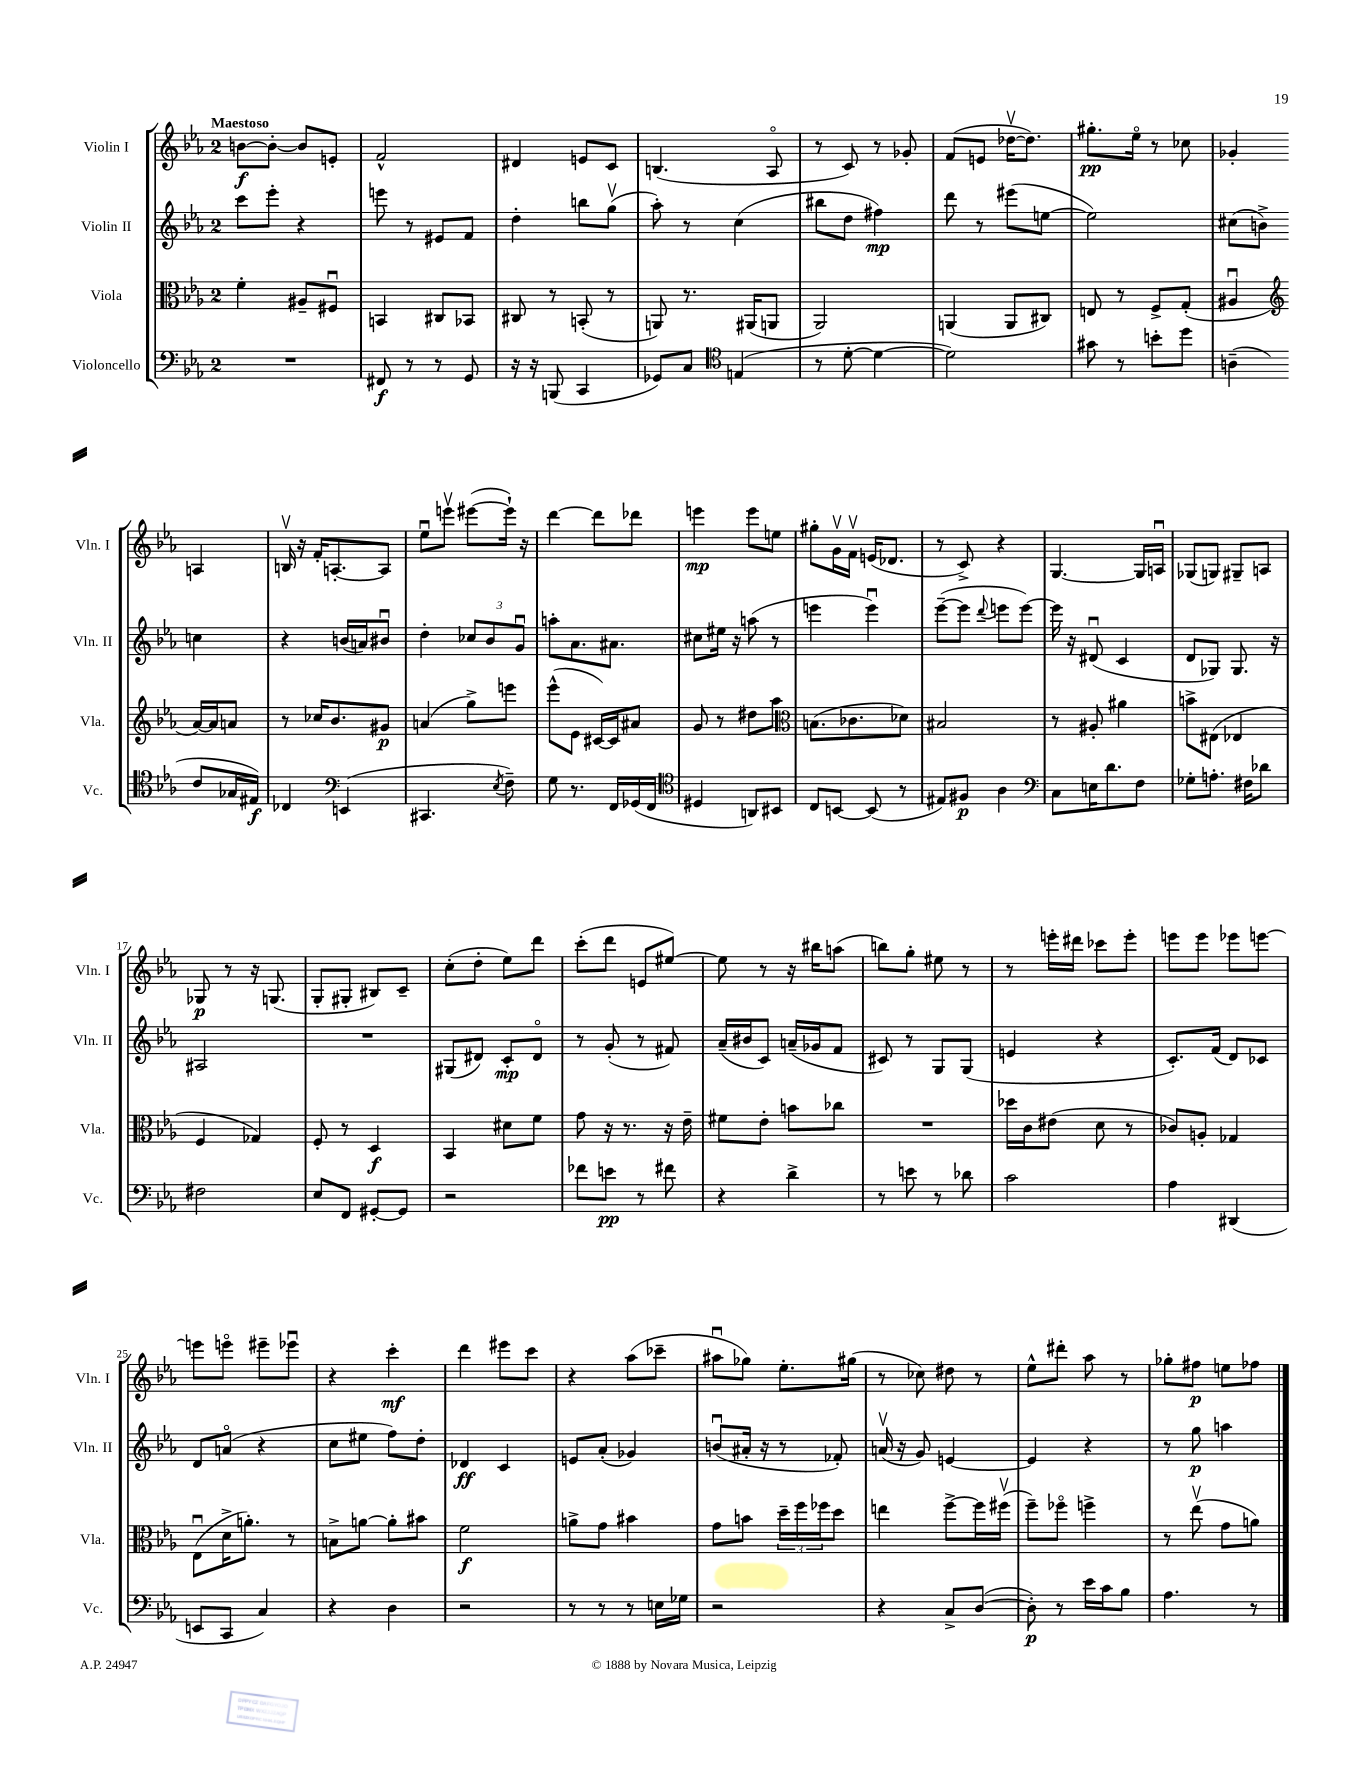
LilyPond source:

<<
\new StaffGroup <<
\new Staff = "s0" \with { instrumentName = "Violin I" shortInstrumentName = "Vln. I" } {
    \clef treble \key ees \major \once \override Staff.TimeSignature.style = #'single-digit \time 2/4 \tempo "Maestoso"
    b'8~\f b'8~-. b'8 e'8-. |
    f'2-^ |
    dis'4 e'8 c'8 |
    b4.( aes8\flageolet |
    r8 c'8) r8 ges'8-. |
    f'8( e'8 des''16~\upbow des''8.) |
    gis''8.-.\pp ees''16\flageolet r8 ces''8 |
    ges'4-. a4 |
    b16\upbow r16 f'16-. a8.~-. a8 |
    ees''8\downbow e'''8\upbow eis'''8~( eis'''16-!) r16 |
    d'''4~ d'''8 des'''8 |
    e'''4\mp e'''8 e''8 |
    gis''8-. g'16\upbow f'16\upbow e'16( des'8. |
    r8 c'8->) r4 |
    g4.~ g16 a16\downbow |
    ges8( g8) gis8-- a8 |
    ges8\p r8 r16 g8.( |
    g8-. gis8-. bis8) c'8-- |
    c''8-.( d''8-. ees''8) d'''8 |
    c'''8-.( d'''8 e'8 eis''8~) |
    eis''8 r8 r16 bis''16 a''8( |
    b''8) g''8-. eis''8 r8 |
    r8 e'''16-. dis'''16 ces'''8 e'''8-. |
    e'''8 e'''8 ees'''8 e'''8~ |
    e'''8 e'''8\flageolet eis'''8-- ees'''8\downbow |
    r4 c'''4-.\mf |
    d'''4 eis'''8 c'''8 |
    r4 aes''8( ces'''8-- |
    ais''8\downbow ges''8) ees''8.-. gis''16( |
    r8 ces''8) dis''8 r8 |
    ees''8-^ dis'''8-. aes''8 r8 |
    ges''8-. fis''8\p e''8 fes''8 \bar "|." |
}
\new Staff = "s1" \with { instrumentName = "Violin II" shortInstrumentName = "Vln. II" } {
    \clef treble \key ees \major \once \override Staff.TimeSignature.style = #'single-digit \time 2/4
    c'''8 ees'''8-. r4 |
    e'''8 r8 eis'8 f'8 |
    d''4-. b''8 g''8\upbow( |
    aes''8-.) r8 c''4( |
    bis''8 d''8 fis''4\mp) |
    d'''8 r8 eis'''8( e''8~ |
    e''2) |
    cis''8( b'8->) c''4 |
    r4 b'16( a'16) bis'8\downbow |
    d''4-. \tuplet 3/2 { ces''8 bes'8 g'8\downbow } |
    a''8-. aes'8. ais'8. |
    cis''8 eis''16 r16 a''8( r8 |
    e'''4 e'''4\downbow) |
    ees'''8~--( ees'''8 \appoggiatura { d'''8 } e'''8 e'''8~) |
    e'''16 r16 dis'8\downbow( c'4 |
    d'8 ges8) ges8. r16 |
    ais2 |
    R2 |
    gis8( dis'8) c'8-.\mp dis'8\flageolet |
    r8 g'8-.( r8 fis'8) |
    aes'16--( bis'16 c'8) a'16--( ges'16 f'8 |
    cis'8) r8 g8 g8( |
    e'4 r4 |
    c'8.-.) f'16( d'8) ces'8 |
    d'8 a'8\flageolet( r4 |
    c''8 eis''8 f''8) d''8-. |
    des'4\ff c'4 |
    e'8 aes'8-.( ges'4) |
    b'8\downbow( ais'16-. r16 r8 fes'8-.) |
    a'16\upbow( r16 g'8) e'4~ |
    e'4 r4 |
    r8 g''8\p a''4 \bar "|." |
}
\new Staff = "s2" \with { instrumentName = "Viola" shortInstrumentName = "Vla." } {
    \clef alto \key ees \major \once \override Staff.TimeSignature.style = #'single-digit \time 2/4
    f'4-. ais8-- fis8\downbow |
    b,4 cis8 bes,8 |
    cis8 r8 b,8-.( r8 |
    a,8) r8. ais,16( a,8 |
    aes,2) |
    a,4( a,8 cis8) |
    e8 r8 f8-> g8-.( |
    ais4\downbow \clef treble aes'16~) aes'16 a'8 |
    r8 ces''16 bes'8. gis'8\p |
    a'4( g''8->) e'''8 |
    ees'''8-^( ees'8 cis'16~) cis'16 ais'8 |
    g'8 r8 dis''8 aes''8 |
    \clef alto b8.( ces'8. des'8) |
    bis2 |
    r8 ais8-. ais'4 |
    b'8-> eis8( ees4 |
    f4 ges4) |
    f8-. r8 d4\f |
    bes,4 dis'8 f'8 |
    g'8 r16 r8. r16 ees'16-- |
    fis'8 ees'8-. b'8 ces''8 |
    R2 |
    des''16 c'16 eis'8( d'8 r8 |
    ces'8) a8-. ges4 |
    ees8\downbow( d'16-> a'8.-.) r8 |
    b8-> a'8~ a'8-. bis'8 |
    f'2\f |
    a'8-> g'8 bis'4 |
    g'8 b'8 \tuplet 3/2 { d''16-- f''16 fes''16 } d''8 |
    e''4 f''8~-> f''16 fis''16\upbow( |
    f''8--) fes''8\flageolet f''4-> |
    r8 ees''8\upbow( g'8 a'8) \bar "|." |
}
\new Staff = "s3" \with { instrumentName = "Violoncello" shortInstrumentName = "Vc." } {
    \clef bass \key ees \major \once \override Staff.TimeSignature.style = #'single-digit \time 2/4
    R2 |
    fis,8\f r8 r8 g,8 |
    r16 r16 b,,8( c,4 |
    ges,8) c8 \clef tenor e4( |
    r8 d'8~-. d'4~ |
    d'2) |
    gis'8 r8 b'8-. d''8 |
    a4--( c'8 ges16 eis16\f) |
    ces4 \clef bass e,4( |
    cis,4. \acciaccatura { ees8 } f8--) |
    g8 r8. f,16 ges,16( f,16 |
    \clef tenor dis4 a,8) bis,8 |
    c8 b,8~ b,8( r8 |
    eis8) fis8\p aes4 |
    \clef bass c8 e16 d'8. f8 |
    ges8-. a8.-. fis16 des'8 |
    fis2 |
    ees8 f,8 gis,8~-. gis,8 |
    r2 |
    fes'8 e'8\pp r8 fis'8 |
    r4 d'4-> |
    r8 e'8 r8 des'8 |
    c'2 |
    aes4 dis,4( |
    e,8 c,8 c4) |
    r4 d4 |
    r2 |
    r8 r8 r8 e16 ges16 |
    r2 |
    r4 c8-> d8~( |
    d8-.\p) r8 ees'16 c'16 bes8 |
    aes4. r8 \bar "|." |
}
>>
>>
